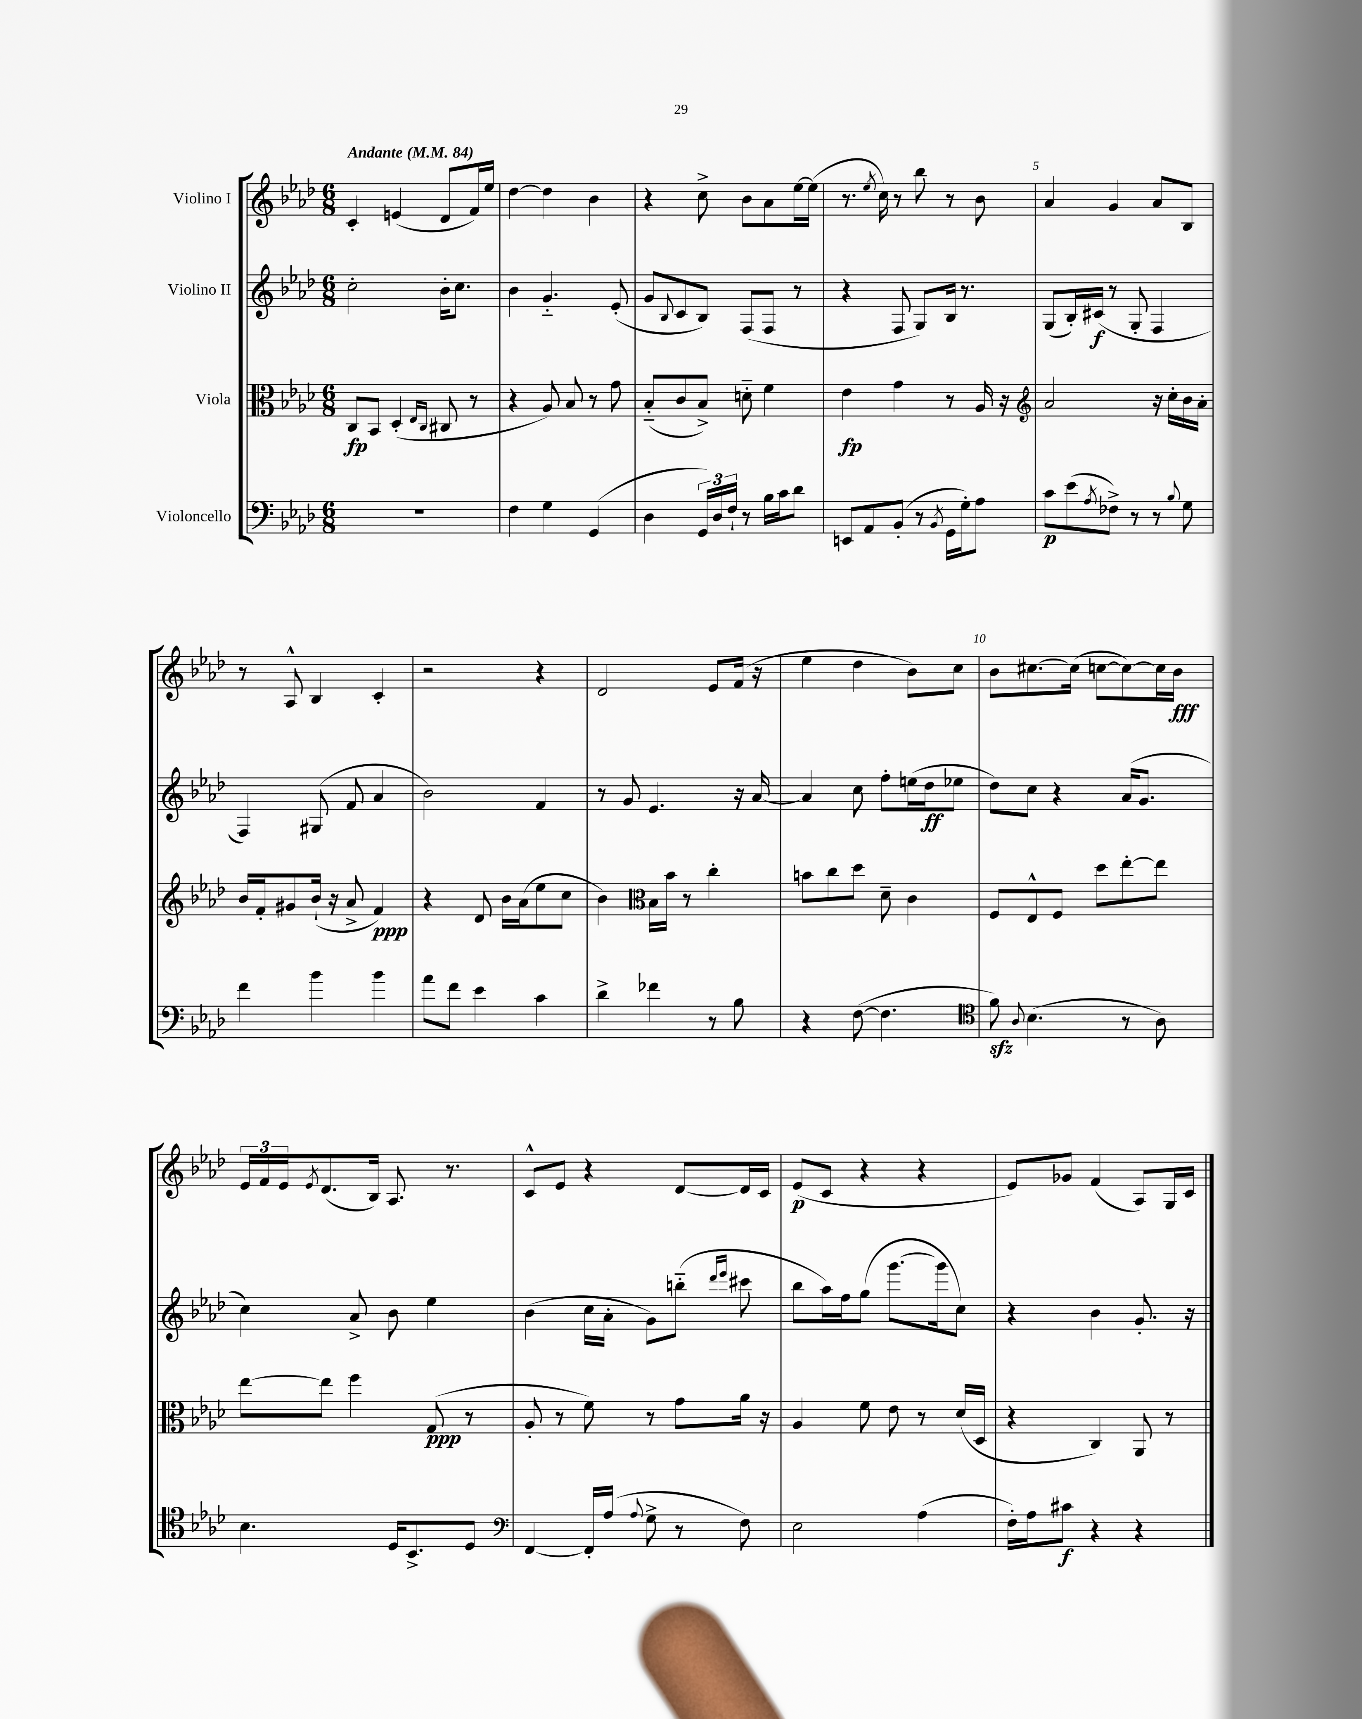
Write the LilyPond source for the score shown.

<<
\new StaffGroup <<
\new Staff = "s0" \with { instrumentName = "Violino I" } {
    \clef treble \key aes \major \numericTimeSignature \time 6/8 \tempo "Andante" 4 = 84
    c'4-. e'4( des'8 f'16) ees''16 |
    des''4~ des''4 bes'4 |
    r4 c''8-> bes'8 aes'8 ees''16~ ees''16( |
    r8. \acciaccatura { ees''8 } c''16) r8 bes''8 r8 bes'8 |
    aes'4 g'4 aes'8 bes8 |
    r8 aes8-^ bes4 c'4-. |
    r2 r4 |
    des'2 ees'8 f'16( r16 |
    ees''4 des''4 bes'8) c''8 |
    bes'8 cis''8.~ cis''16( c''8~ c''8~) c''16 bes'16\fff |
    \tuplet 3/2 { ees'16 f'16 ees'16 } \acciaccatura { ees'8 } des'8.( bes16) aes8. r8. |
    c'8-^ ees'8 r4 des'8~ des'16 c'16 |
    ees'8\p( c'8 r4 r4 |
    ees'8) ges'8 f'4( aes8) g16 c'16 \bar "|." |
}
\new Staff = "s1" \with { instrumentName = "Violino II" } {
    \clef treble \key aes \major \numericTimeSignature \time 6/8
    c''2-. bes'16-. c''8. |
    bes'4 g'4.-_ ees'8-.( |
    g'8 \appoggiatura { bes8 } c'8 bes8) f8( f8 r8 |
    r4 f8 g8) bes16 r8. |
    g8( bes16-.) cis'16\f( r8 g8-. f4 |
    f4) gis8( f'8 aes'4 |
    bes'2) f'4 |
    r8 g'8 ees'4. r16 aes'16~ |
    aes'4 c''8 f''8-. e''16( des''16\ff ees''8 |
    des''8) c''8 r4 aes'16( g'8. |
    c''4) aes'8-> bes'8 ees''4 |
    bes'4( c''16 aes'16-. g'8) b''8-_( \grace { des'''16 ees'''16 } cis'''8 |
    bes''8 aes''16) f''16 g''8( g'''8.~ g'''16 c''8) |
    r4 bes'4 g'8.-. r16 \bar "|." |
}
\new Staff = "s2" \with { instrumentName = "Viola" } {
    \clef alto \key aes \major \numericTimeSignature \time 6/8
    c8\fp bes,8 des4-.( \grace { ees16 c16 } cis8 r8 |
    r4 aes8) bes8 r8 g'8 |
    bes8-_( c'8 bes8->) d'8-_ f'4 |
    ees'4\fp g'4 r8 aes16 r16 |
    \clef treble aes'2 r16 c''16-. bes'16 aes'16-. |
    bes'16 f'16-. gis'8 bes'16-!( r16 aes'8-> f'4\ppp) |
    r4 des'8 bes'16 aes'16( ees''8 c''8 |
    bes'4) \clef alto bes16 bes'16 r8 c''4-. |
    b'8 c''8 des''8 des'8-- c'4 |
    f8 ees8-^ f8 des''8 ees''8~-. ees''8 |
    ees''8~ ees''8 f''4 g8\ppp( r8 |
    aes8-. r8 f'8) r8 g'8 aes'16 r16 |
    aes4 f'8 ees'8 r8 des'16( des16 |
    r4 c4) aes,8 r8 \bar "|." |
}
\new Staff = "s3" \with { instrumentName = "Violoncello" } {
    \clef bass \key aes \major \numericTimeSignature \time 6/8
    R2. |
    f4 g4 g,4( |
    des4 \tuplet 3/2 { g,16) des16 f16-! } r8 bes16 c'16 des'8 |
    e,8 aes,8 bes,8-.( r8 \acciaccatura { bes,8 } g,16 g16-.) aes8 |
    c'8\p ees'8( \acciaccatura { aes8 } fes8->) r8 r8 \appoggiatura { bes8 } g8 |
    f'4 bes'4 bes'4 |
    aes'8 f'8 ees'4 c'4 |
    des'4-> fes'4 r8 bes8 |
    r4 f8~( f4. |
    \clef tenor f'8\sfz) \appoggiatura { aes8 } bes4.( r8 aes8) |
    bes4. des16 bes,8.-> des8 |
    \clef bass f,4~ f,16-. aes16( \appoggiatura { aes8 } g8-> r8 f8) |
    ees2 aes4( |
    f16-.) aes16 cis'8\f r4 r4 \bar "|." |
}
>>
>>
\layout { \context { \Score \override BarNumber.break-visibility = ##(#f #t #t) barNumberVisibility = #(every-nth-bar-number-visible 5) } }
